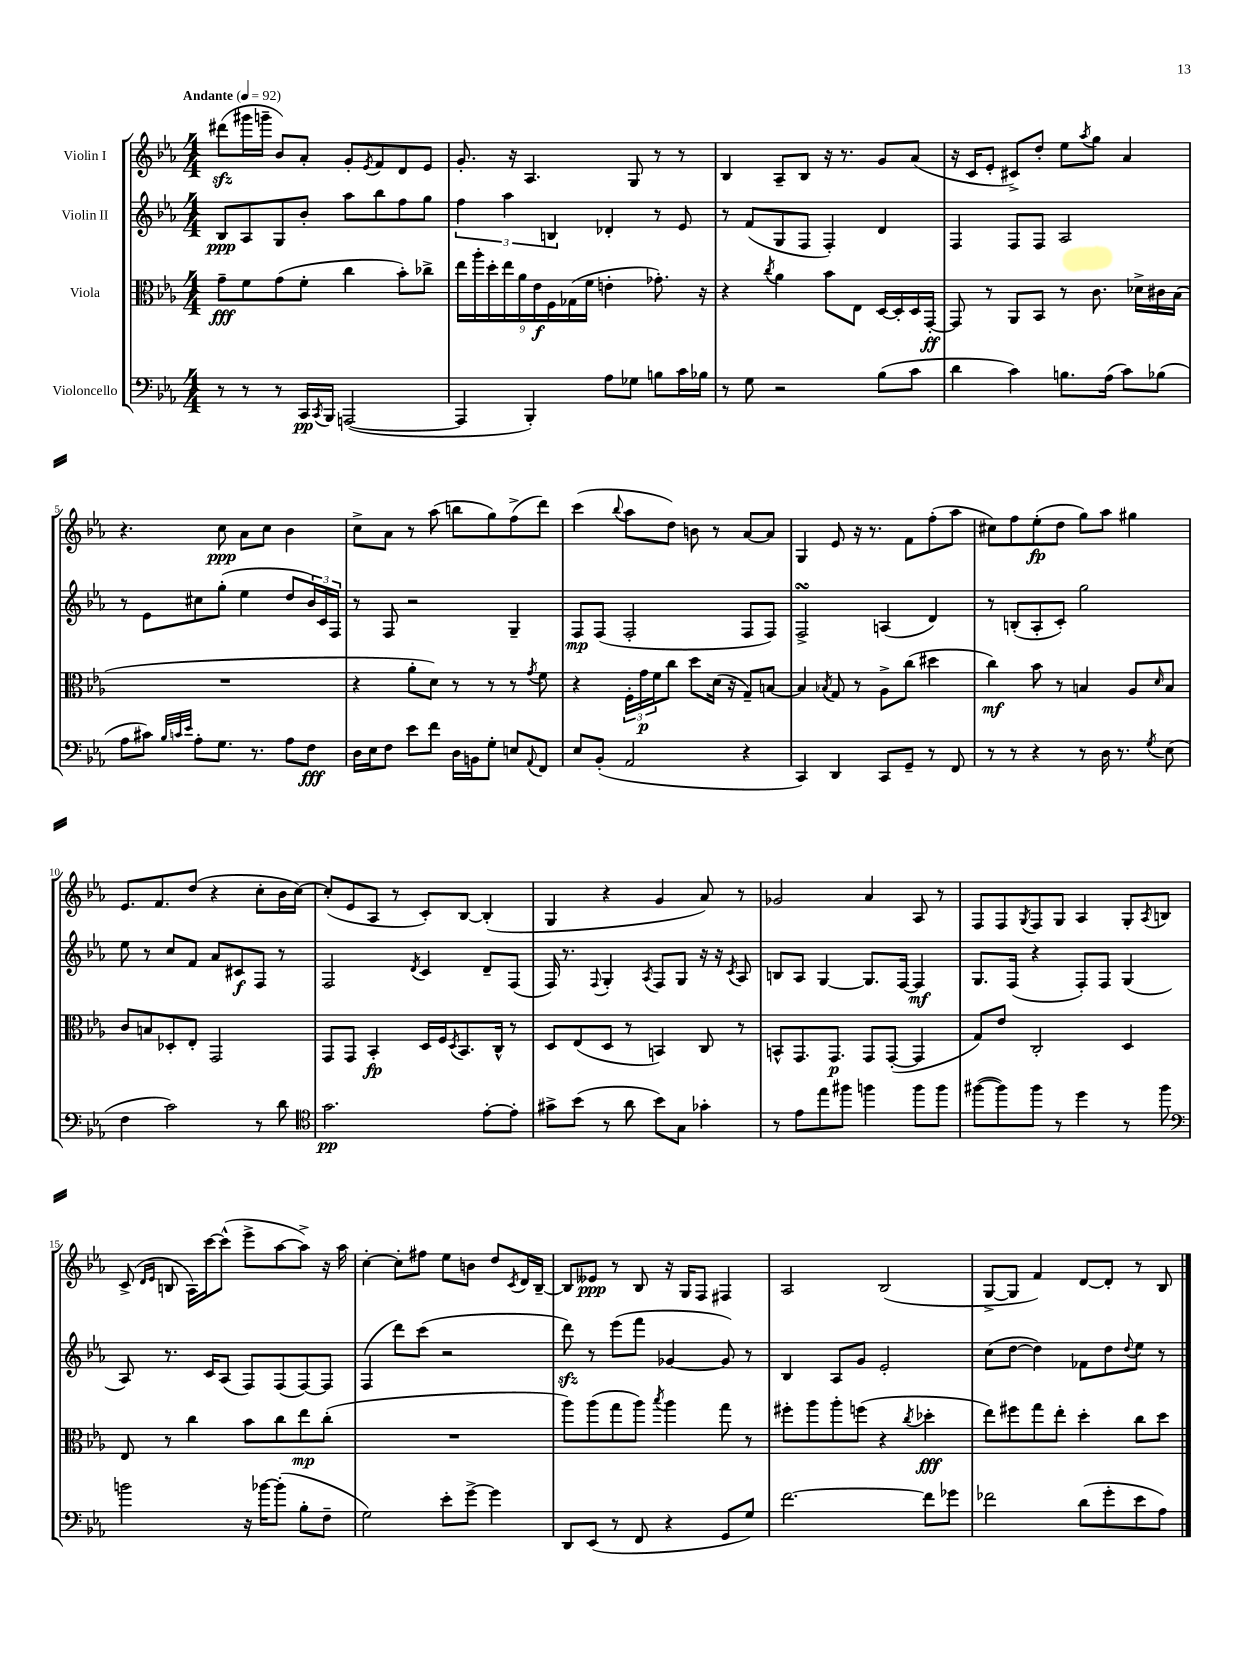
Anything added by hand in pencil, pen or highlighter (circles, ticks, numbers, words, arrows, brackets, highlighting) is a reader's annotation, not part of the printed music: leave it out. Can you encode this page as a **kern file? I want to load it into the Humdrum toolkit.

**kern	**kern	**kern	**kern
*staff4	*staff3	*staff2	*staff1
*clefF4	*clefC3	*clefG2	*clefG2
*k[b-e-a-]	*k[b-e-a-]	*k[b-e-a-]	*k[b-e-a-]
*M4/4	*M4/4	*M4/4	*M4/4
*MM92	*MM92	*MM92	*MM92
8r	8g~	8B-	(8ddd#
8r	8f	8A-	16ggg#
.	.	.	16ggg~
8r	(8g	8G	8b-)
16CC	8f'	8b-'	8a-'
8qCC	.	.	.
16BBB-	.	.	.
([2AAA	4cc	8aa-	8g'
.	.	.	8qe-
.	.	8bb-	8f
.	8b-')	8ff	8d
.	8cc-^	8gg	8e-
=	=	=	=
4AAA]	18ee-	6ff	8.g'
.	18aa-'	.	.
.	18dd'	.	.
.	18ee-	6aa-	.
.	.	.	16r
.	18a-	.	.
4BBB-')	.	.	4.A-
.	18e-	.	.
.	18F	6B	.
.	(18G-	.	.
.	18f	.	.
8A-	4e'	4d-'	.
8G-	.	.	8G
8B	8.g-')	8r	8r
16c	.	8e-	8r
16B-	16r	.	.
=	=	=	=
8r	4r	8r	4B-
8G	.	(8f	.
.	8qcc	.	.
2r	4a-	8G	8A-~
.	.	8F	8B-
.	8b-	4F')	16r
.	.	.	8.r
.	8E-	.	.
(8B-	[16D	4d	8g
.	16D']	.	.
8c	16D	.	(8a-
.	[16GG'	.	.
=	=	=	=
4d	8GG]	4F	16r
.	.	.	16c
.	8r	.	8e-'
4c)	8AA-	8F	8c#^)
.	8BB-	8F	8dd'
8.B	8r	2A-	8ee-
.	.	.	8qaa-
.	8.c	.	8gg
(16A-	.	.	.
8c)	.	.	4a-
.	16d-^	.	.
(8B-	16c#	.	.
.	(16B-	.	.
=	=	=	=
8A-	1r	8r	4.r
8c#)	.	8e-	.
32qqB-	.	.	.
32qqc	.	.	.
32qqe-	.	.	.
8A-'	.	8cc#	.
8.G	.	(8gg'	8cc
.	.	4ee-	8a-
8.r	.	.	.
.	.	.	8cc
8A-	.	8dd	4b-
8F	.	24b-)	.
.	.	24c	.
.	.	24F	.
=	=	=	=
16D	4r	8r	8cc^
16E-	.	.	.
8F	.	8F	8a-
8e-	8a-'	2r	8r
8f	8d)	.	(8aa-
16D	8r	.	8bb
16BB	.	.	.
8G'	8r	.	8gg)
8E	8r	4G~	(8ff^
8qqAA-	8qg	.	.
8FF	8f	.	8ddd)
=	=	=	=
8E-	4r	8F	(4ccc
(8BB-'	.	(8F	.
.	.	.	8qqbb-
2AA-	24F'	2F'	8aa-
.	24g	.	.
.	24f	.	.
.	8cc	.	8dd)
.	8dd	.	8b
.	(16d	.	8r
.	16r	.	.
4r	8G~)	8F	[8a-
.	[8B	8F)	8a-]
=	=	=	=
4CC)	4B]	2F^	4G
.	8qB-	.	.
4DD	8G	.	8e-
.	8r	.	16r
.	.	.	8.r
8CC	8A-^	(4A	.
8GG~	(8cc	.	8f
8r	4dd#	4d)	(8ff'
8FF	.	.	8aa-
=	=	=	=
8r	4cc)	8r	8cc#)
8r	.	(8B'	8ff
4r	8b-	8A-'	(8ee-'
.	8r	8c')	8dd
8r	4B	2gg	8gg)
16D	.	.	8aa-
8.r	.	.	.
.	8A-	.	4gg#
8qG	16qqd	.	.
(8E-	8B	.	.
=	=	=	=
4F	8c	8ee-	8.e-
.	8B	8r	.
.	.	.	8.f
2c)	8D-'	8cc	.
.	8E-'	8f	(8dd
.	2GG	8a-	4r
.	.	8c#	.
8r	.	8F	8cc'
8d	.	8r	16b-
.	.	.	[16cc)
=	=	=	=
*clefC4	*	*	*
2.g	8GG	2F	(8cc']
.	8GG	.	8e-
.	4BB-'	.	8A-
.	.	.	8r
.	.	8qd	.
.	16D	4c	8c')
.	16F	.	.
.	8qD	.	.
.	8.BB-	.	[8B-
[8e-'	.	8d~	(4B-']
.	16C^^	.	.
8e-']	8r	(8F	.
=	=	=	=
8g#^	8D	16F)	4G
.	.	8.r	.
(8b-	(8E-	.	.
.	.	8qqF	.
8r	8D	4G'	4r
8a-	8r	.	.
.	.	8qA-	.
8b-)	4BB)	8F	4g
8G	.	8G	.
4g-'	8C	16r	8a-)
.	.	16r	.
.	.	8qc	.
.	8r	8A-	8r
=	=	=	=
8r	8BB^^	8B	2g-
8e-	8.GG	8A-	.
8ee-	.	[4G	.
.	8.GG	.	.
8ff#	.	.	.
4ff	8GG	8.G]	4a-
.	([8GG'	.	.
.	.	[16F	.
8ff	4GG]	4F]	8A-
8ff	.	.	8r
=	=	=	=
([8ff#	8G)	8.G	8F
8ff#])	8e-	.	8F
.	.	(16F	.
.	.	.	8qG
8ff#	2C'	4r	8F
8r	.	.	8G
4dd	.	8F')	4A-
.	.	8F	.
8r	4D	(4G	8G'
.	.	.	8qA-
8ff#	.	.	8B
=	=	=	=
*clefF4	*	*	*
2b	8E-	8A-)	(8c^
.	.	.	16qqd
.	.	.	16qqe-
.	8r	8.r	8B
.	4cc	.	16A-)
.	.	16c	[16ccc
.	.	(8A-	(8ccc^^]
16r	8b-	8F)	8eee-^
[16b-	.	.	.
(8b-']	8cc	(8F	[8aa-
8B-'	8ee-	[8F)	8aa-^])
8F~	(8cc'	8F]	16r
.	.	.	16aa-
=	=	=	=
2G)	1r	(4F	[4cc'
.	.	8ddd)	8cc']
.	.	(8ccc	8ff#
8e-'	.	2r	8ee-
[8g^	.	.	8b
4g]	.	.	8dd
.	.	.	8qc
.	.	.	16d
.	.	.	[16B-~
=	=	=	=
8DD	8aa-)	8ddd)	8B-]
(8EE-	(8aa-	8r	8e--
8r	8gg	(8eee-	8r
8FF	8aa-)	8fff	8B-
.	8qbb-	.	.
4r	4aa-	[4g-	16r
.	.	.	16G
.	.	.	8F
8GG	8gg	8g-])	4F#
8G)	8r	8r	.
=	=	=	=
[2.f	8ff#'	4B-	2A-
.	8aa-	.	.
.	8aa-'	8A-	.
.	(8ff	8g	.
.	4r	2e-'	(2B-
.	8qcc	.	.
8f]	4dd-'	.	.
8g-	.	.	.
=	=	=	=
2f-	8ee-)	(8cc	[8G^
.	8ff#	[8dd	8G]
.	8gg	4dd])	4f)
.	8ee-'	.	.
(8d	4dd'	8f-	[8d
8g'	.	8dd	8d']
.	.	8qqdd	.
8e-	8cc	8ee-	8r
8A-)	8dd	8r	8B-
==	==	==	==
*-	*-	*-	*-
